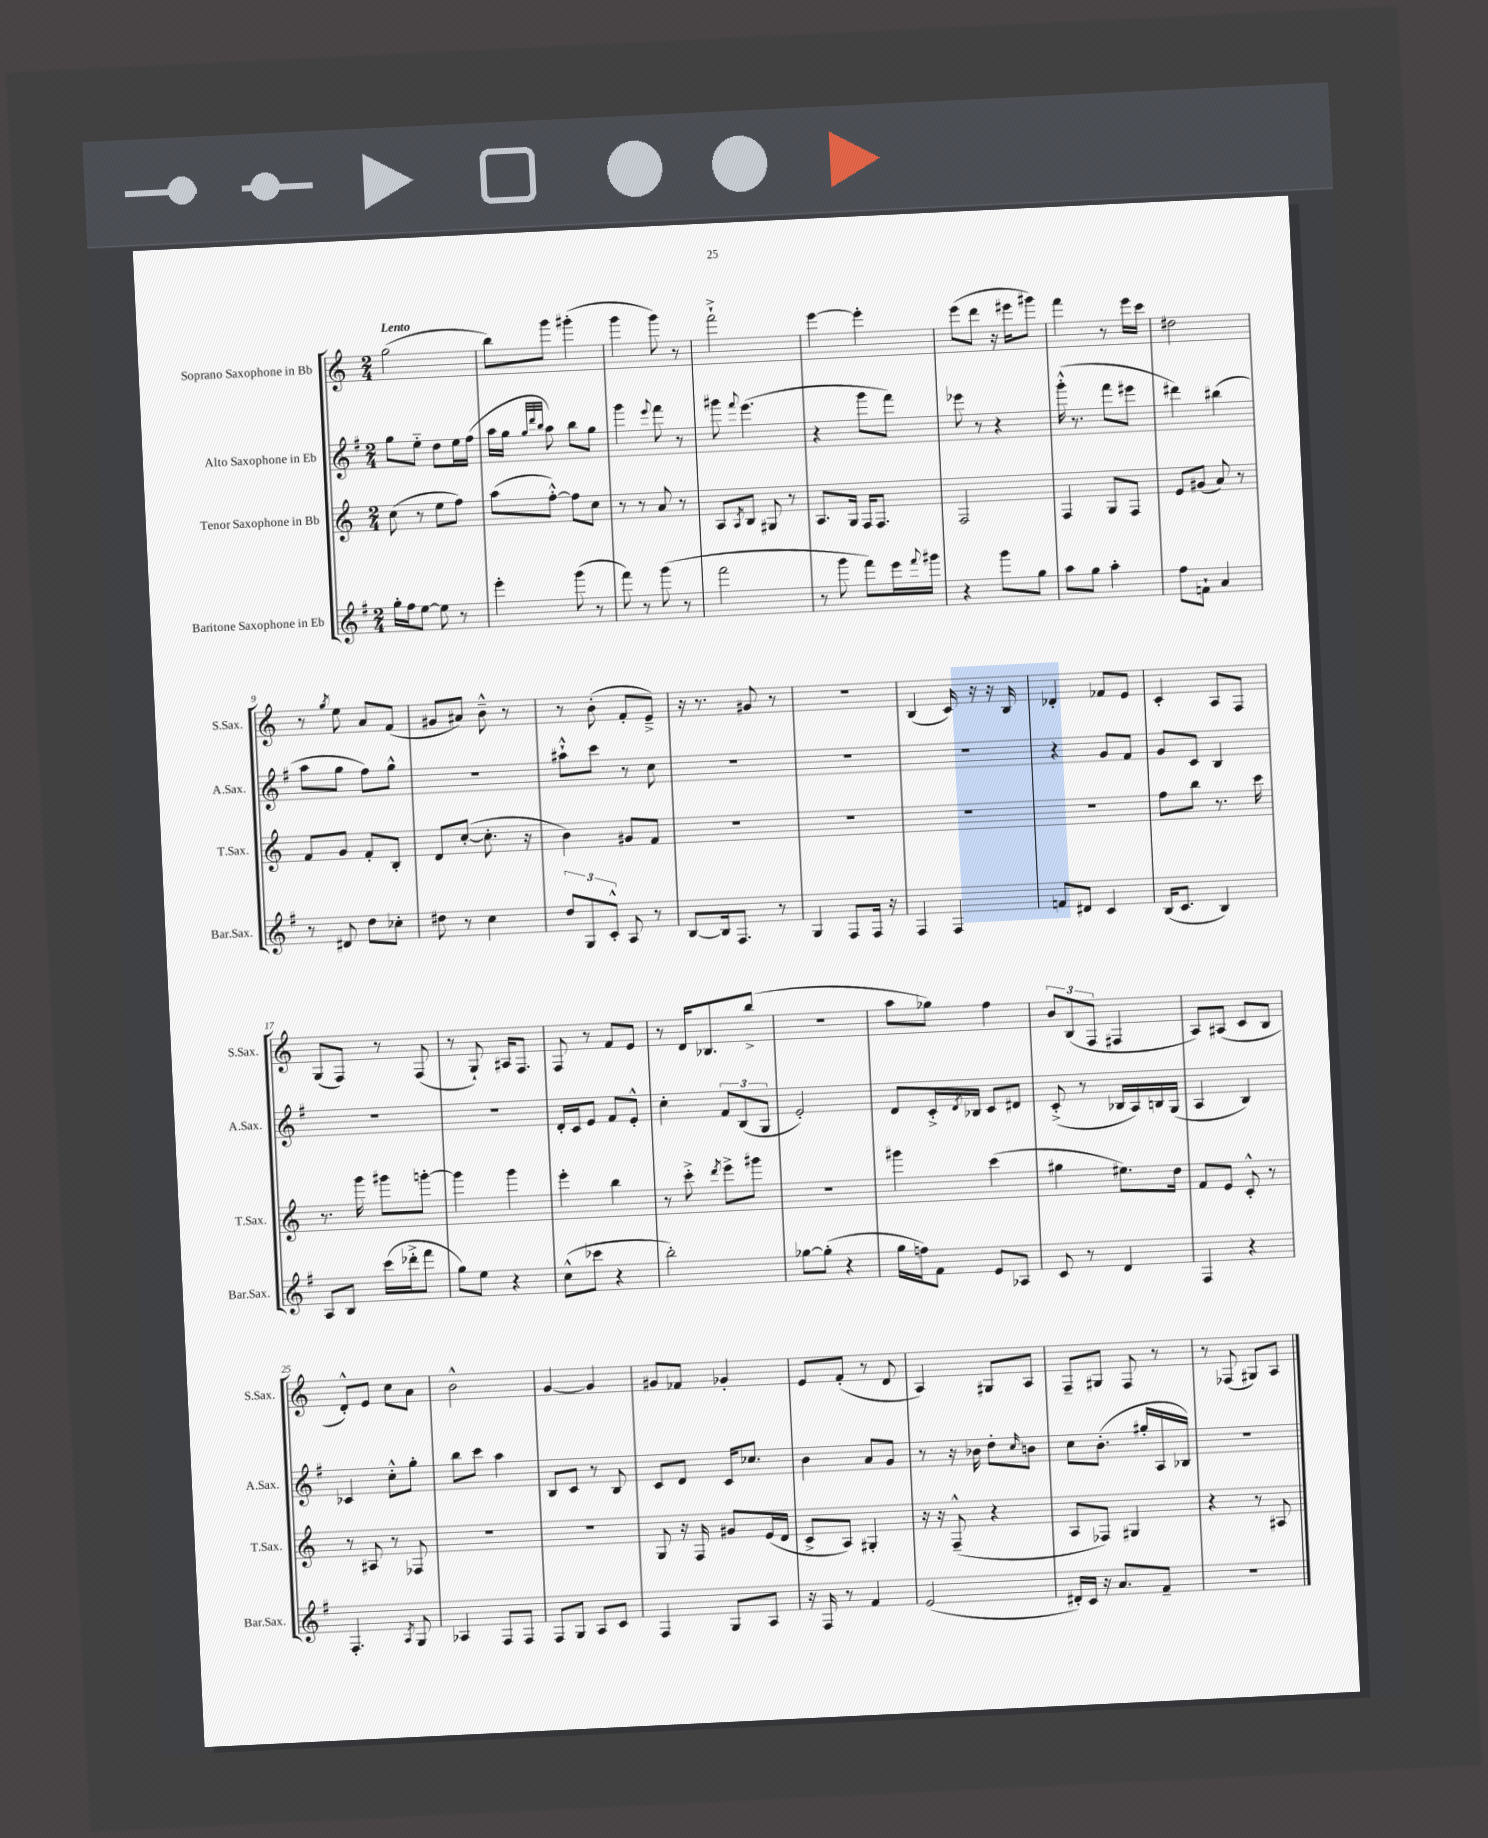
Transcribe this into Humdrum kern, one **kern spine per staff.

**kern	**kern	**kern	**kern
*staff4	*staff3	*staff2	*staff1
*clefG2	*clefG2	*clefG2	*clefG2
*k[f#]	*k[]	*k[f#]	*k[]
*M2/4	*M2/4	*M2/4	*M2/4
16gg'	(8cc	8gg	(2gg
16ff#	.	.	.
[8ee	8r	8ee'~	.
8ee]	8ee	8dd	.
8r	8ff)	16ee	.
.	.	(16ff#	.
=	=	=	=
4eee'	(8aa	16aa	8bb)
.	.	16gg	.
.	.	32qqgg	.
.	.	32qqddd	.
.	.	32qqbb	.
.	[8ff'^^)	8aa)	8ggg
(8ggg	8ff]	8bb	(4ggg#'
8r	8cc	8gg	.
=	=	=	=
8fff#)	8r	4ggg	4ggg
8r	8r	.	.
.	.	8qqeee	.
(8ggg	8a	8fff#	8ggg)
8r	8r	8r	8r
=	=	=	=
2fff#	8A	8ggg#	2fff`^
.	8qA	8qqfff#	.
.	8B	(4.eee	.
.	8G#	.	.
.	8r	.	.
=	=	=	=
8r	8.A	4r	[4eee
8ggg	.	.	.
.	16G	.	.
8fff#)	16F	8ggg	4eee']
.	8.F	.	.
16eee	.	8fff#)	.
8qqfff#	.	.	.
16ggg#	.	.	.
=	=	=	=
4r	2F	8eee-	(8eee
.	.	8r	8ddd
8ggg	.	4r	16r
.	.	.	16eee#
8gg	.	.	8ggg#)
=	=	=	=
8aa	4F	(16ggg'^^	4fff
.	.	8.r	.
8gg	.	.	.
4aa'	8G	8fff#	8r
.	8F	8eee#	16eee
.	.	.	16ccc
=	=	=	=
8ff#	8e	4ddd#)	2dd#
8f`	(8g#	.	.
4a	8a)	(4bb#	.
.	8r	.	.
=	=	=	=
8r	8f	8aa	8r
.	.	.	8qgg
8d#	8g	8gg	8ee
8dd	8f'	8ff#)	8a
8cc-'	8B'	8gg^^	(8f
=	=	=	=
8dd#	8d	2r	8g#
8r	([8cc'	.	8a#)
4cc	8.cc']	.	8b~^^
.	.	.	8r
.	16r	.	.
=	=	=	=
12dd	4b)	8aa#`^^	8r
12G	.	.	.
.	.	8ccc	(8b'
12c'^^	.	.	.
8A	8g#	8r	8f'
8r	8f	8cc	8e~^)
=	=	=	=
[8B	2r	2r	16r
.	.	.	8.r
16B]	.	.	.
8.F#	.	.	.
.	.	.	8g#
8r	.	.	8r
=	=	=	=
4G	2r	2r	2r
8F#	.	.	.
16F#	.	.	.
16r	.	.	.
=	=	=	=
4F#	2r	2r	(4B
4F#	.	.	16c)
.	.	.	16r
.	.	.	16r
.	.	.	16B
=	=	=	=
8f	2r	4r	4d-'
8d#	.	.	.
4c	.	8g	8f-
.	.	8f#	8e
=	=	=	=
(16B	8ff	8g	4c'
8.c	.	.	.
.	8bb	8c	.
4B)	8.r	4B	8A
.	.	.	8F
.	16ccc	.	.
=	=	=	=
8A	8.r	2r	(8G
8B	.	.	8F)
.	16ggg	.	.
(16ccc	8ggg#	.	8r
16ddd-'^	.	.	.
8fff#	[8ggg'	.	(8F
=	=	=	=
8gg)	4ggg]	2r	8r
8ee	.	.	8G`)
4r	4ggg	.	16A#
.	.	.	8.F
=	=	=	=
(8cc^^	4eee'	16d'	8F
.	.	16c	.
8ccc-	.	8e	8r
4r	4bb	8f#	8f
.	.	8e'^^	8e
=	=	=	=
2bb')	8r	4cc'	8r
.	8ccc'^	.	16d
.	.	.	8.B-
.	8qddd	.	.
.	8eee^	12f#	.
.	.	(12B	.
.	8ggg#	.	(8bb^
.	.	12G	.
=	=	=	=
[8gg-	2r	2e')	2r
(8gg-']	.	.	.
4r	.	.	.
=	=	=	=
16gg	4ggg#	8d	8aa
16ff)	.	.	.
8f#	.	16c'^	8gg-)
.	.	8qd	.
.	.	16B-	.
8e	(4ccc	8c	4ff
8A-	.	8d#	.
=	=	=	=
8c	4gg#	(8c'^	12b
.	.	.	(12B
8r	.	8r	.
.	.	.	12F
4d	8.ee#)	16B-	4F#
.	.	16A)	.
.	.	16B	.
.	16dd	(16G	.
=	=	=	=
4F#	8f	4A	8A)
.	8e	.	(8A#
4r	8c'^^	4B)	8c
.	8r	.	8B
=	=	=	=
4.F#'	8r	4c-	8d'^^)
.	8A#	.	8e
.	8r	8cc'^^	8cc
8qA	.	.	.
8G	8F-	8gg'	8a
=	=	=	=
4A-	2r	8bb	2b^^
.	.	8ccc	.
8F#	.	4aa	.
8F#	.	.	.
=	=	=	=
8F#	2r	8B	[4g
8G	.	8c	.
8A	.	8r	4g]
8c	.	8B	.
=	=	=	=
4F#	8G	8c	8g#
.	16r	8d	8f-
.	16F	.	.
8G	8g#	16c	4g-'
.	.	8.cc-	.
8A	(16e	.	.
.	16d	.	.
=	=	=	=
16r	8c^	4b	8e
16F#	.	.	.
8r	8A)	.	(8f'
4f#	4G#'	8a	8r
.	.	8g	8d
=	=	=	=
(2e	16r	8r	4A)
.	16r	.	.
.	(8F~^^	16r	.
.	.	16b-	.
.	4r	8dd'	8G#
.	.	16qqcc	.
.	.	8b	8A
=	=	=	=
16d#')	8A	8cc	8F~
16c	.	.	.
16r	8F-)	(8.b'	8G#
8.a	.	.	.
.	4G#	.	8F
.	.	16gg#'	.
8f#~	.	16A	8r
.	.	16B-)	.
=	=	=	=
2r	4r	2r	8r
.	.	.	(8F-
.	8r	.	8G#)
.	8A#	.	8A
==	==	==	==
*-	*-	*-	*-
